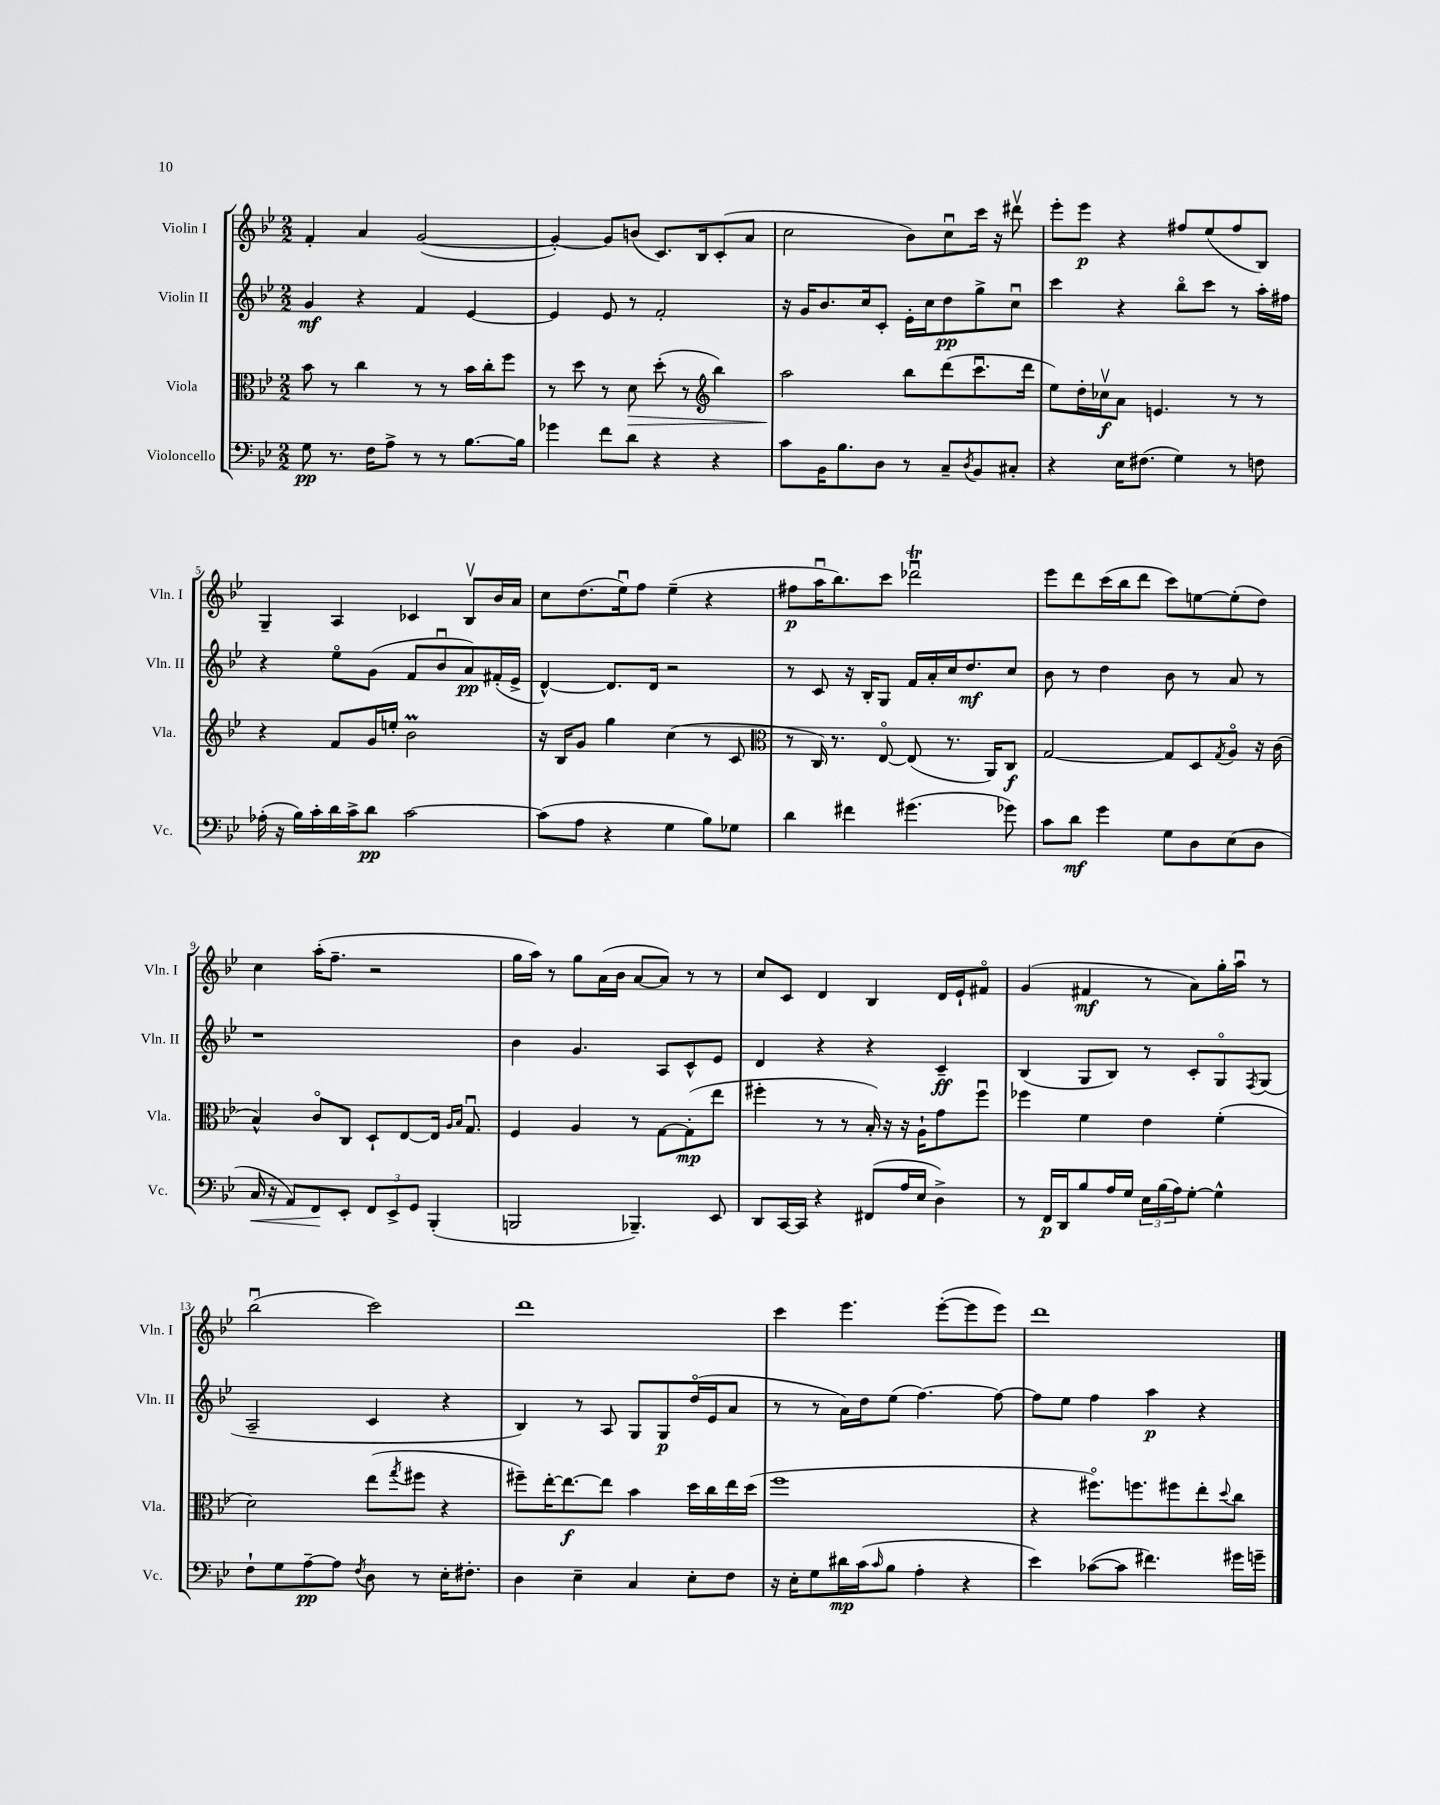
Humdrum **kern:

**kern	**dynam	**kern	**dynam	**kern	**dynam	**kern	**dynam
*part4	*part4	*part3	*part3	*part2	*part2	*part1	*part1
*staff4	*staff4	*staff3	*staff3	*staff2	*staff2	*staff1	*staff1
*I"Violoncello	*	*I"Viola	*	*I"Violin II	*	*I"Violin I	*
*I'Vc.	*	*I'Vla.	*	*I'Vln. II	*	*I'Vln. I	*
*clefF4	*	*clefC3	*	*clefG2	*	*clefG2	*
*k[b-e-]	*	*k[b-e-]	*	*k[b-e-]	*	*k[b-e-]	*
*M2/2	*	*M2/2	*	*M2/2	*	*M2/2	*
=1	=1	=1	=1	=1	=1	=1	=1
8G\	pp	8b-\	.	4g/	mf	4f'/	.
8.r	.	8r	.	.	.	.	.
.	.	4cc\	.	4r	.	4a/	.
16F\KL	.	.	.	.	.	.	.
8A^\J	.	.	.	.	.	.	.
8r	.	8r	.	4f/	.	([2g/	.
8r	.	8r	.	.	.	.	.
[8.B-\L	.	16b-\LL	.	[4e-/	.	.	.
.	.	16cc'\J	.	.	.	.	.
.	.	8ff\J	.	.	.	.	.
16B-\Jk]	.	.	.	.	.	.	.
=2	=2	=2	=2	=2	=2	=2	=2
4g-X\	.	8r	.	4e-/]	.	4g'/_)	.
.	.	8dd\	.	.	.	.	.
8f\L	.	8r	.	8e-/	.	8g/L]	.
!	!	!	!LO:HP:b	!	!	!	!
8d\J	.	8d\	>	8r	.	(8bn/J	.
4r	.	(8dd'\	.	2f'/	.	8.c/L)	.
.	.	8r	.	.	.	.	.
.	.	.	.	.	.	16B-/k	.
*	*	*clefG2	*	*	*	*	*
4r	.	4bb-\)	.	.	.	(8c'/	.
.	.	.	.	.	.	8a/J	.
=3	=3	=3	=3	=3	=3	=3	=3
8c\L	.	2aa\	.	16r	.	2cc\	.
.	.	.	.	16g/KL	.	.	.
16BB-\K	.	.	.	8.b-/	.	.	.
8.B-\	.	.	.	.	.	.	.
.	.	.	.	16cc/k	.	.	.
8D\J	.	.	.	8c'/J	.	.	.
8r	.	8bb-\L	]	16e-'\LL	.	8b-\L)	.
.	.	.	.	16cc\J	.	.	.
8C~/L	.	(8ddd\	.	8dd\	pp	8ccu\	.
8qD/	.	.	.	.	.	.	.
8BB-/	.	8.cccu\	.	8gg^\	.	16ccc\Jk	.
.	.	.	.	.	.	16r	.
8C#X'/J	.	.	.	8ccu\J	.	8ddd#Xv\	.
.	.	16ddd\Jk	.	.	.	.	.
=4	=4	=4	=4	=4	=4	=4	=4
4r	.	8ee-\L)	.	4ccc\	.	8eee-'\L	.
.	.	16dd'\L	.	.	.	8eee-\J	p
.	.	16cc-Xv\J	f	.	.	.	.
16E-\KL	.	8a\J	.	4r	.	4r	.
(8.F#X\J	.	.	.	.	.	.	.
.	.	4.en/	.	.	.	.	.
4G\)	.	.	.	8bb-\L	.	8ff#X/L	.
.	.	.	.	8ccc\J	.	(8ee-/	.
8r	.	8r	.	8r	.	8ff#/	.
8Fn\	.	8r	.	16aa'\LL	.	8B-/J)	.
.	.	.	.	16ff#X\JJ	.	.	.
!!LO:LB:g=z
=5	=5	=5	=5	=5	=5	=5	=5
(16A-X'\	.	4r	.	4r	.	4G~/	.
16r	.	.	.	.	.	.	.
16B-\LL)	.	.	.	.	.	.	.
16c'\	.	.	.	.	.	.	.
16d\	.	8f/L	.	8ee-\L	.	4A/	.
16c^\J	.	.	.	.	.	.	.
8d\J	pp	16g/L	.	(8g\J	.	.	.
.	.	16een'/JJ	.	.	.	.	.
[2c\	.	2b-M\	.	8f/L	.	4c-X/	.
.	.	.	.	8b-u/	.	.	.
.	.	.	.	8a/)	pp	8B-v/L	.
.	.	.	.	(16f#X'/L	.	16b-/L	.
.	.	.	.	16e-^/JJ	.	16a/JJ	.
=6	=6	=6	=6	=6	=6	=6	=6
(8c\L]	.	16r	.	[4d^^/)	.	8cc\L	.
.	.	16B-/KL	.	.	.	.	.
8A\J	.	8g/J	.	.	.	(8.dd\	.
4r	.	4gg\	.	8.d/L]	.	.	.
.	.	.	.	.	.	16ee-u\k)	.
.	.	.	.	.	.	8ff\J	.
.	.	.	.	16d/Jk	.	.	.
4G\	.	(4cc\	.	2r	.	(4ee-~\	.
8B-\L)	.	8r	.	.	.	4r	.
8G-X\J	.	8c/	.	.	.	.	.
=7	=7	=7	=7	=7	=7	=7	=7
*	*	*clefC3	*	*	*	*	*
4d\	.	8r	.	8r	.	8ff#X\L	p
.	.	16C/)	.	8c/	.	16aau\K	.
.	.	8.r	.	.	.	8.bb-\)	.
4f#X\	.	.	.	16r	.	.	.
.	.	.	.	16B-'/KL	.	.	.
.	.	[8E-/	.	8G/J	.	8ccc\J	.
(4.g#X\	.	(8E-/]	.	16f/LL	.	2ddd-XTu\	.
.	.	.	.	16a'/	.	.	.
.	.	8.r	.	16cc/J	.	.	.
.	.	.	.	8.dd/	mf	.	.
.	.	16AA/KL)	.	.	.	.	.
8g-X\)	.	8C/J	f	8cc/J	.	.	.
=8	=8	=8	=8	=8	=8	=8	=8
8c\L	.	[2G/	.	8b-\	.	8eee-\L	.
8d\J	mf	.	.	8r	.	8ddd\	.
4g\	.	.	.	4dd\	.	(16ccc\L	.
.	.	.	.	.	.	16bb-\J	.
.	.	.	.	.	.	8ddd\J	.
8G\L	.	8G/L]	.	8b-\	.	8ccc\L)	.
8D\	.	8D/	.	8r	.	[8een\	.
.	.	8qG/	.	.	.	.	.
(8E-\	.	8A/J	.	8a/	.	(8ee'\]	.
8D\J	.	16r	.	8r	.	8dd\J)	.
.	.	(16c\	.	.	.	.	.
!!LO:LB:g=z
=9	=9	=9	=9	=9	=9	=9	=9
!	!LO:HP:b	!	!	!	!	!	!
16C/	<	4B-^^/)	.	1r	.	4cc\	.
16r	.	.	.	.	.	.	.
8AA/L)	.	.	.	.	.	.	.
8FF/	.	8c/L	.	.	.	(16aa'\KL	.
.	.	.	.	.	.	8.ff~\J	.
8EE-'/J	[	8C/J	.	.	.	.	.
12FF/L	.	8D`/L	.	.	.	2r	.
12EE-^/	.	.	.	.	.	.	.
.	.	[8E-/	.	.	.	.	.
12GG/J	.	.	.	.	.	.	.
(4BBB-'/	.	16E-/Jk]	.	.	.	.	.
.	.	16qqA/LL	.	.	.	.	.
.	.	16qqB-/JJ	.	.	.	.	.
.	.	8.Gu/	.	.	.	.	.
=10	=10	=10	=10	=10	=10	=10	=10
2BBBn/	.	4F/	.	4b-\	.	16gg\LL	.
.	.	.	.	.	.	16aa\JJ)	.
.	.	.	.	.	.	8r	.
.	.	4A/	.	4.g/	.	8gg\L	.
.	.	.	.	.	.	(16a\L	.
.	.	.	.	.	.	16b-\JJ	.
4.BBB-X~/)	.	8r	.	.	.	[8a/L	.
.	.	[8G\L	.	8A/L	.	8a/J])	.
.	.	(8G'\]	mp	8c^^/	.	8r	.
8EE-/	.	8ee-\J	.	8e-/J	.	8r	.
=11	=11	=11	=11	=11	=11	=11	=11
8DD/L	.	4ff#X'\	.	4d/	.	8cc/L	.
[16CC/L	.	.	.	.	.	8c/J	.
16CC/JJ]	.	.	.	.	.	.	.
4r	.	8r	.	4r	.	4d/	.
.	.	8r	.	.	.	.	.
(8FF#X/L	.	16B-'/)	.	4r	.	4B-/	.
.	.	16r	.	.	.	.	.
16A/L	.	16r	.	.	.	.	.
16E-/JJ	.	16A`\KL	.	.	.	.	.
4D^\)	.	8g\	.	4c~/	ff	16d/LL	.
.	.	.	.	.	.	16e-`/J	.
.	.	8ff#u\J	.	.	.	8f#X/J	.
=12	=12	=12	=12	=12	=12	=12	=12
8r	.	4ff-X\	.	(4B-/	.	(4g/	.
16FF/LL	p	.	.	.	.	.	.
16DD/J	.	.	.	.	.	.	.
8B-/	.	4f\	.	8G/L	.	4f#X/	mf
16A/L	.	.	.	8B-/J)	.	.	.
16G/JJ	.	.	.	.	.	.	.
24E-\LL	.	4e-\	.	8r	.	8r	.
(24B-\	.	.	.	.	.	.	.
24A\J)	.	.	.	.	.	.	.
[8G'\J	.	.	.	8c'/L	.	8a\L)	.
4G^^\]	.	(4f'\	.	8G/	.	16gg'\L	.
.	.	.	.	.	.	16aau\JJ	.
.	.	.	.	8qF/	.	.	.
.	.	.	.	(8G/J	.	8r	.
!!LO:LB:g=z
=13	=13	=13	=13	=13	=13	=13	=13
8F`\L	.	2d\)	.	2A~/	.	(2bb-u\	.
8G\	.	.	.	.	.	.	.
[8A~\	pp	.	.	.	.	.	.
8A\J]	.	.	.	.	.	.	.
8qF/	.	.	.	.	.	.	.
8D\	.	(8ee-\L	.	4c/	.	2ccc\)	.
.	.	8qgg/	.	.	.	.	.
8r	.	8ff#X\J	.	.	.	.	.
16E-'\KL	.	4r	.	4r	.	.	.
8.F#X'\J	.	.	.	.	.	.	.
=14	=14	=14	=14	=14	=14	=14	=14
4D\	.	8ff#X~\L)	.	4B-/)	.	1ddd	.
.	.	[16ee-'\K	.	.	.	.	.
.	.	8.ee-\_	f	.	.	.	.
4E-~\	.	.	.	8r	.	.	.
.	.	8ee-\J]	.	8A/	.	.	.
4C/	.	4b-\	.	8G/L	.	.	.
.	.	.	.	8G/	p	.	.
8E-'\L	.	16dd\LL	.	(16dd/L	.	.	.
.	.	16cc\	.	16e-/J	.	.	.
8F\J	.	16ee-\	.	8a/J	.	.	.
.	.	(16dd\JJ	.	.	.	.	.
=15	=15	=15	=15	=15	=15	=15	=15
16r	.	1ff	.	8r	.	4ccc\	.
16E-'\KL	.	.	.	.	.	.	.
8G\	.	.	.	8r	.	.	.
16d#X\L	mp	.	.	16a\LL)	.	4.eee-\	.
(16c\J	.	.	.	16dd\J	.	.	.
16qqc/	.	.	.	.	.	.	.
8B-\J	.	.	.	(8ee-\J	.	.	.
4A'\	.	.	.	[4.ff\)	.	.	.
.	.	.	.	.	.	([8eee-'\L	.
4r	.	.	.	.	.	8eee-\]	.
.	.	.	.	8ff\_	.	8eee-\J)	.
=16	=16	=16	=16	=16	=16	=16	=16
4e-\)	.	4r	.	8ff\L]	.	1ddd	.
.	.	.	.	8ee-\J	.	.	.
([8c-X\L	.	8.ff#X\L)	.	4ff\	.	.	.
8c-\J]	.	.	.	.	.	.	.
.	.	8.ffn\	.	.	.	.	.
4.f#X\)	.	.	.	4aa\	p	.	.
.	.	8ff#X\	.	.	.	.	.
.	.	8ee-'\	.	4r	.	.	.
.	.	8qqdd/	.	.	.	.	.
16g#X\LL	.	8cc\J	.	.	.	.	.
16gn~\JJ	.	.	.	.	.	.	.
==	==	==	==	==	==	==	==
*-	*-	*-	*-	*-	*-	*-	*-
